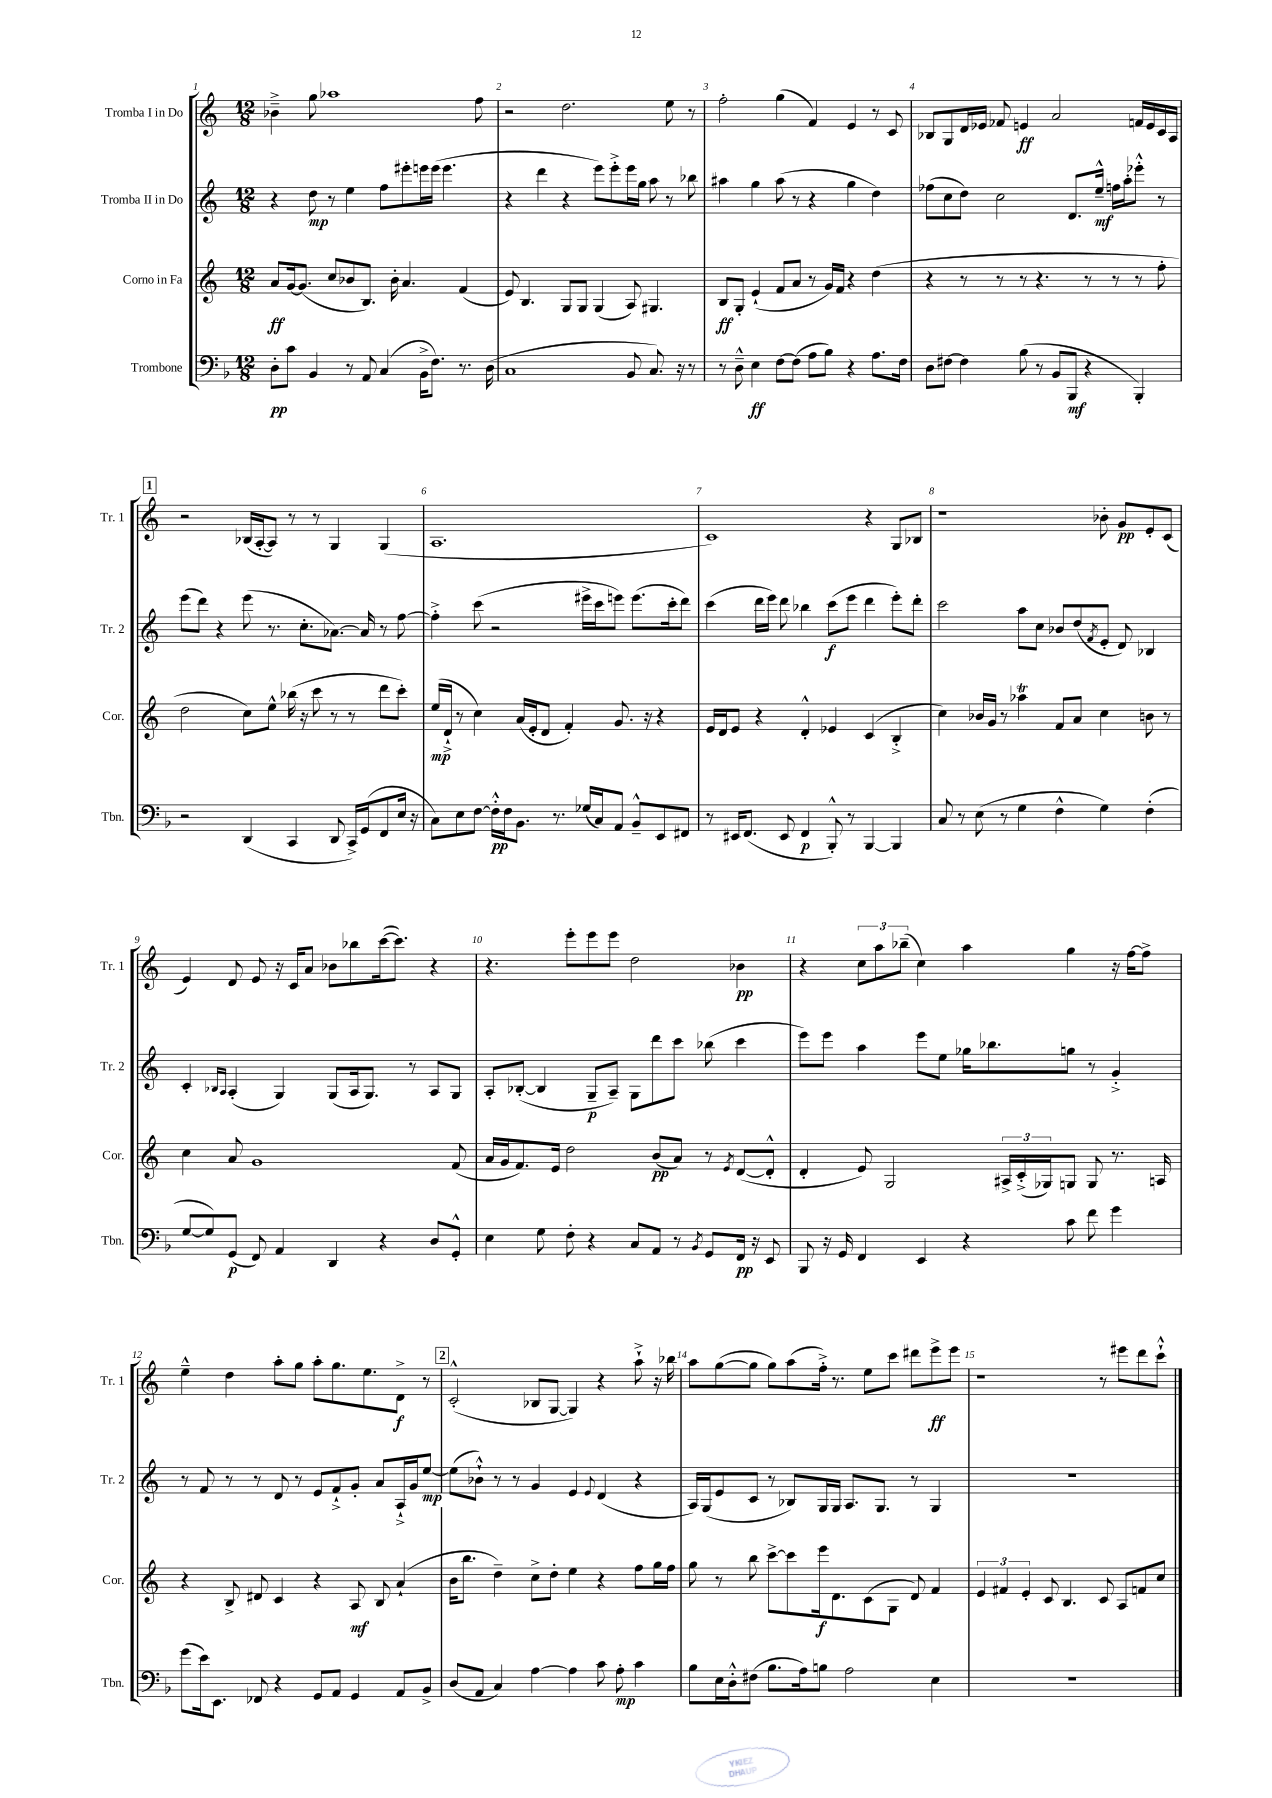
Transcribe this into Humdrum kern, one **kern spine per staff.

**kern	**kern	**kern	**kern
*staff4	*staff3	*staff2	*staff1
*clefF4	*clefG2	*clefG2	*clefG2
*k[b-]	*k[]	*k[]	*k[]
*M12/8	*M12/8	*M12/8	*M12/8
8D'	8a	4r	4b-~^
8c	[16g	.	.
.	(8.g]	.	.
4BB-	.	8dd	8gg
.	8cc	8r	1aa-
8r	8b-	4ee	.
8AA	8.B)	.	.
(4C	.	8ff	.
.	16b-'	.	.
.	4.a	8eee#'	.
16BB-^	.	16eee	.
8.F)	.	(16eee	.
.	.	4.eee	.
8.r	(4f	.	.
.	.	.	8ff
(16D	.	.	.
=	=	=	=
1C	8e)	4r	2r
.	4.B	.	.
.	.	4ddd	.
.	8G	4r	2.dd
.	8G	.	.
.	(4G	8eee)	.
.	.	8eee'^	.
8BB-	8A)	16eee	.
.	.	16gg	.
8.C)	4.G#	8aa	.
.	.	8r	8ee
16r	.	.	.
8r	.	8bb-	8r
=	=	=	=
8r	8B	4aa#	2ff'
8D~^^	8G'	.	.
4E	(4e`	4gg	.
[8F	8f	(8aa#	(4gg
(8F]	8a	8r	.
8A	8r	4r	4f)
8B-)	16g)	.	.
.	16f	.	.
4r	4r	4gg	4e
8.A	(4dd	4dd)	8r
.	.	.	8c
16F	.	.	.
=	=	=	=
8D	4r	(8ff-	8B-
[8F#	.	8cc	8G
4F#]	8r	8dd)	16d
.	.	.	16e-
.	8r	2cc	8f-
(8B-	8r	.	4e
8r	4.r	.	.
8BB-	.	.	2a
8BBB-	.	8.d	.
4r	8r	.	.
.	.	16ee~^^	.
.	8r	16ff	.
.	.	16aa'	.
4BBB-')	8r	8eee-'^^	16f
.	.	.	16e
.	8ff'	8r	16c
.	.	.	16A
=	=	=	=
2r	2dd	(8eee	2r
.	.	8ddd)	.
.	.	4r	.
(4DD	8cc)	(8eee	(16B-
.	.	.	[16A'
.	8ee^^	8.r	8A])
4CC	(16bb-	.	8r
.	16r	8.cc'	.
.	8ccc	.	8r
8DD	8r	[8.a-)	4G
16CC^)	8r	.	.
(16GG	.	16a-]	.
8FF	8ddd	8r	(4G
16E	8ccc')	[8ff	.
16r	.	.	.
=	=	=	=
8C)	(16ee	4ff'^]	1.A
.	16d`^	.	.
8E	8r	.	.
[8F	4cc)	(8ccc	.
16F'^^]	.	2r	.
16F	.	.	.
8.BB-	(16a	.	.
.	16e'	.	.
.	8d	.	.
8.r	.	.	.
.	4f')	.	.
(16G-	.	16eee#^	.
16C)	.	16ccc	.
8AA	8.g	8eee)	.
8BB-~^^	.	(8.eee	.
.	16r	.	.
8EE	4r	.	.
.	.	16ccc'	.
8FF#	.	8ddd)	.
=	=	=	=
8r	16e	(4ccc	1c)
.	16d	.	.
16EE#	8e	.	.
(8.FF	.	.	.
.	4r	16ddd	.
.	.	16eee)	.
8EE#	.	8ddd	.
4FF	4d'^^	4bb-	.
8BBB-'^^)	4e-	(8ccc	.
8r	.	8eee	.
[4BBB-	(4c	4ddd	4r
4BBB-]	4B'^	8eee')	8G
.	.	8ddd'	8B-
=	=	=	=
8C	4cc)	2ccc	1r
8r	.	.	.
(8E	16b-	.	.
.	16g	.	.
8r	8r	.	.
4G	4aa-	8aa	.
.	.	8cc	.
4F^^	8f	8b-	.
.	8a	(8dd	.
.	.	8qf	.
4G)	4cc	8e'	8b-'
.	.	8d)	8g
(4F'	8b	4B-	8e'
.	8r	.	(8c
=	=	=	=
[8G	4cc	4c'	4e)
8G])	.	.	.
.	.	16qqB-	.
.	.	16qqA	.
(8GG	8a	(4A'	8d
8FF)	1g	.	8e
4AA	.	4G)	16r
.	.	.	16c
.	.	.	8a
4DD	.	(8G	8b-
.	.	16A	8bb-
.	.	8.G)	.
4r	.	.	([16ccc
.	.	.	8.ccc])
.	.	8r	.
8D	.	8A	4r
8GG'^^	(8f	8G	.
=	=	=	=
4E	16a	8A'	4.r
.	16g	.	.
.	8.f)	([8B-'	.
8G	.	4B-]	.
.	16e	.	.
8F'	2dd	.	8eee'
4r	.	8G~	8eee
.	.	8A~)	8eee
8C	.	8G	2dd
8AA	(8b	8ddd	.
8r	8a)	8ccc	.
8qBB-	.	.	.
8GG	8r	(8bb-	.
.	8qe	.	.
16FF	([8d	4ccc	4b-
16r	.	.	.
8EE	8d'^^]	.	.
=	=	=	=
8BBB-	4d'	8eee)	4r
16r	.	8eee	.
16GG	.	.	.
4FF	8e)	4aa	12cc
.	.	.	12aa
.	2G	.	.
.	.	.	(12bb-~
4EE	.	8eee	4cc)
.	.	8ee	.
4r	.	16gg-	4aa
.	.	8.bb-	.
.	24A#^	.	.
.	(24c'^	.	.
.	24G-)	.	.
8c	8G	8gg	4gg
8f	8G	8r	.
4g	8.r	4g'^	16r
.	.	.	[16ff
.	.	.	8ff^]
.	16A	.	.
=	=	=	=
(8g	4r	8r	4ee~^^
16e)	.	8f	.
8.EE	.	.	.
.	8B^	8r	4dd
8FF-	8d#	8r	.
4r	4c	8d	8aa'
.	.	8r	8gg
8GG	4r	8e	8aa'
8AA	.	8f`^	8.gg
4GG	8A	8g'	.
.	.	.	8.ee
.	8B	8a	.
8AA	(4a`	16A`^	8d^
.	.	16g	.
8BB-^	.	[8ee	8r
=	=	=	=
(8D	16b	(8ee]	(2c'^^
.	8.bb	.	.
8AA	.	8b-`^^)	.
4C)	4dd~)	8r	.
.	.	8r	.
[4A	8cc^	4g	8B-
.	8dd'	.	[8G
4A]	4ee	4e	4G])
.	.	8qqe	.
8c	4r	(4d	4r
8A'	.	.	.
4c	8ff	4r	8aa`^
.	16gg	.	16r
.	16ff	.	16bb-
=	=	=	=
8B-	8gg	16A)	8aa
.	.	(16G	.
16E	8r	8e	([8gg
16D'^^	.	.	.
(8F#	8bb	8c	8gg]
8.B-	[8ccc^	8r	8gg)
.	8ccc]	8B-)	(8aa
16A)	.	.	.
8B	16eee	16G	16ff'^)
.	8.d	16G	8.r
2A	.	8.A	.
.	(8c	.	8ee
.	.	8.G	.
.	8G	.	8ccc
.	8d)	8r	8ddd#
4E	4f	4G	8eee^
.	.	.	8eee
=	=	=	=
1.r	6e	1.r	1r
.	6f#	.	.
.	6e'	.	.
.	8c	.	.
.	4.B	.	.
.	8c	.	8r
.	8A	.	8eee#
.	8f	.	8ddd
.	8cc	.	8ccc`^^
==	==	==	==
*-	*-	*-	*-
